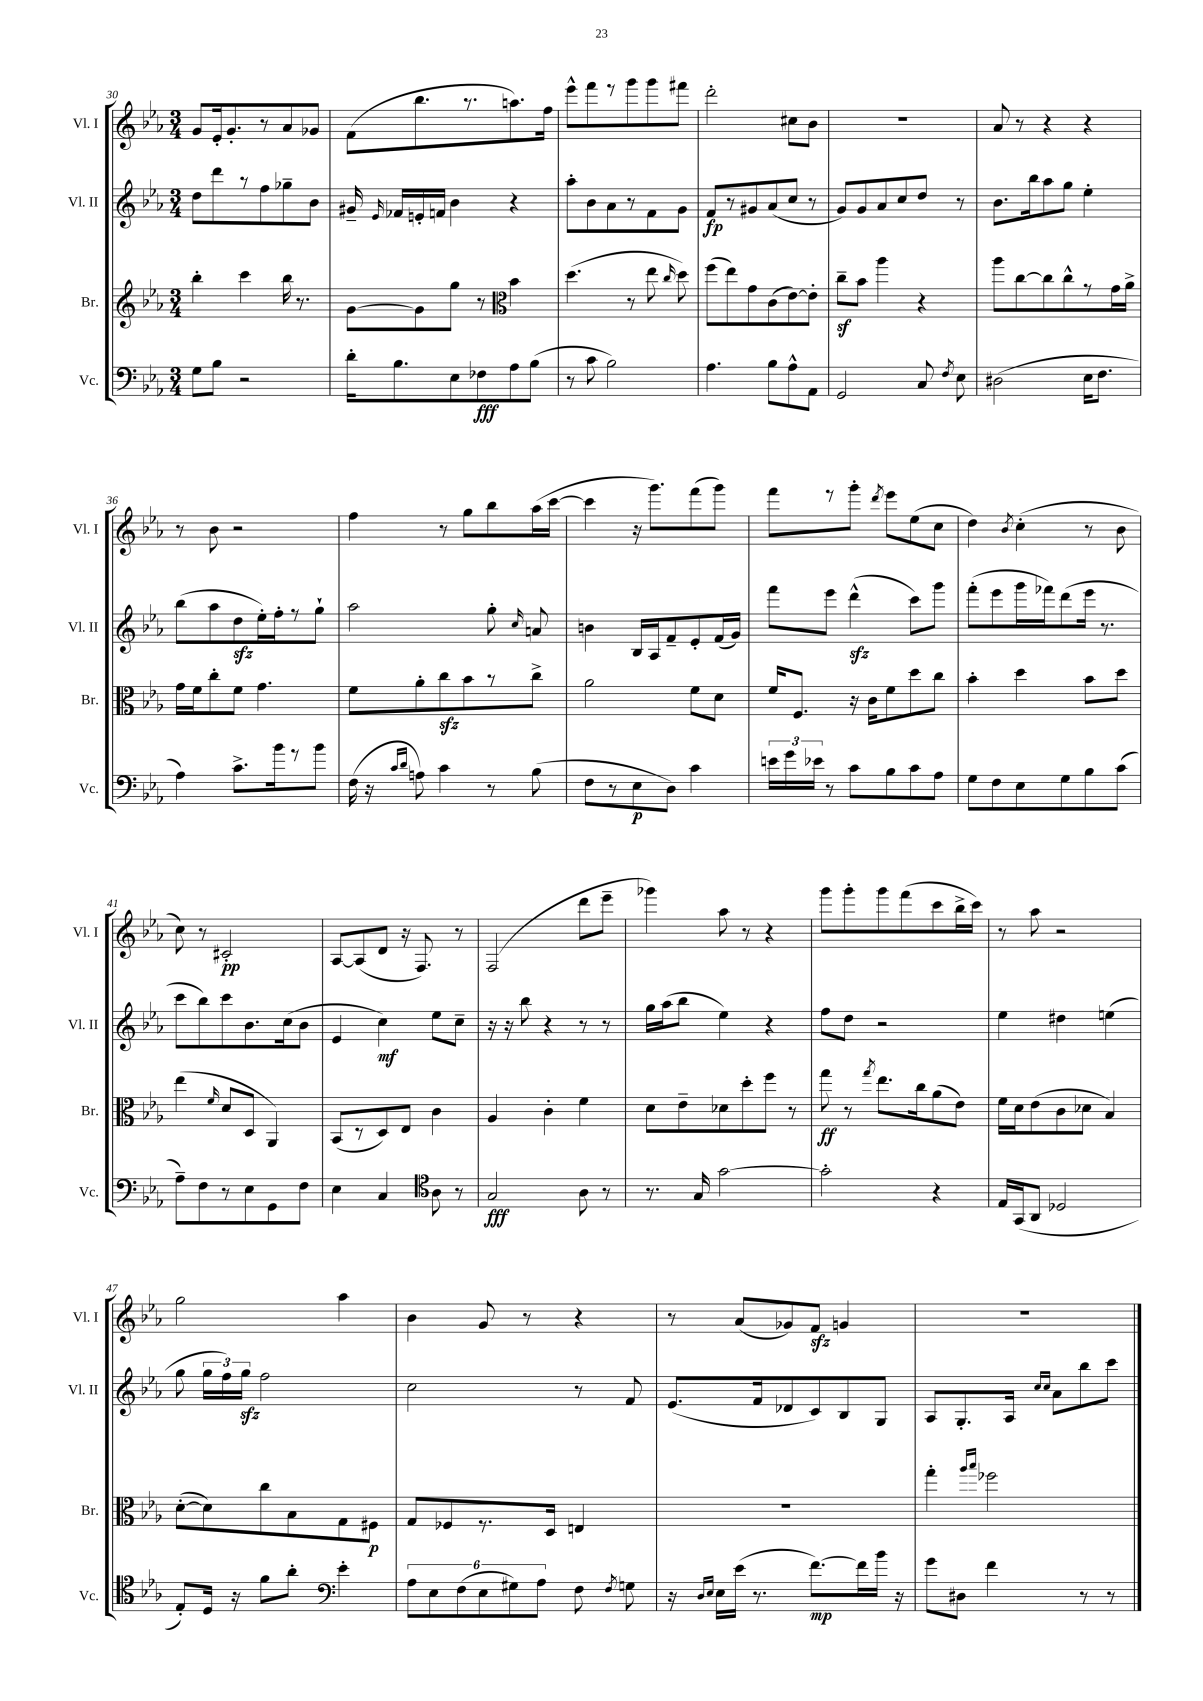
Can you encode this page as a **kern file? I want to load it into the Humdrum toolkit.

**kern	**dynam	**kern	**dynam	**kern	**dynam	**kern	**dynam
*part4	*part4	*part3	*part3	*part2	*part2	*part1	*part1
*staff4	*staff4	*staff3	*staff3	*staff2	*staff2	*staff1	*staff1
*I"Vc.	*	*I"Br.	*	*I"Vl. II	*	*I"Vl. I	*
*I'Vc.	*	*I'Br.	*	*I'Vl. II	*	*I'Vl. I	*
*clefF4	*	*clefG2	*	*clefG2	*	*clefG2	*
*k[b-e-a-]	*	*k[b-e-a-]	*	*k[b-e-a-]	*	*k[b-e-a-]	*
*M3/4	*	*M3/4	*	*M3/4	*	*M3/4	*
=30	=30	=30	=30	=30	=30	=30	=30
8G\L	.	4bb-'\	.	8dd\L	.	8g/L	.
8B-\J	.	.	.	8ddd\	.	16e-'/k	.
.	.	.	.	.	.	8.g'/	.
2r	.	4ccc\	.	8r	.	.	.
.	.	.	.	8ff\	.	8r	.
.	.	16bb-\	.	8gg-X~\	.	8a-/	.
.	.	8.r	.	.	.	.	.
.	.	.	.	8b-\J	.	8g-X/J	.
=31	=31	=31	=31	=31	=31	=31	=31
16d'\KL	.	[8g\L	.	16g#X~/	.	(8f\L	.
.	.	.	.	16qqe-/	.	.	.
8.B-\	.	.	.	16f-X/LL	.	.	.
.	.	8g\]	.	16en'/	.	8.bb-\	.
.	.	.	.	16fn/JJ	.	.	.
8E-\	.	8gg\J	.	4b-\	.	.	.
.	.	.	.	.	.	8.r	.
8F-X\	fff	8r	.	.	.	.	.
*	*	*clefC3	*	*	*	*	*
8A-\	.	4b-\	.	4r	.	8.aan\)	.
(8B-\J	.	.	.	.	.	.	.
.	.	.	.	.	.	16ff\Jk	.
=32	=32	=32	=32	=32	=32	=32	=32
8r	.	(4.dd\	.	8aa-'\L	.	8eee-^^\L	.
8c\	.	.	.	8b-\	.	8fff\	.
2B-\)	.	.	.	8a-\	.	8r	.
.	.	8r	.	8r	.	8ggg\	.
.	.	8ee-\	.	8f\	.	8ggg\	.
.	.	16qqcc/	.	.	.	.	.
.	.	8dd\)	.	8g\J	.	8fff#X\J	.
=33	=33	=33	=33	=33	=33	=33	=33
4.A-\	.	(8ff\L	.	8f/L	fp	2ddd'\	.
.	.	8ee-\)	.	8r	.	.	.
.	.	8g\	.	8g#X/	.	.	.
8B-\L	.	(8c\	.	(8a-/	.	.	.
8A-^^\	.	[8e-\)	.	8cc/J	.	8cc#X\L	.
8AA-\J	.	8e-'\J]	.	8r	.	8b-\J	.
=34	=34	=34	=34	=34	=34	=34	=34
2GG/	.	8ccz~\L	.	8g/L)	.	2.r	.
.	.	8b-\J	.	8g/	.	.	.
.	.	4aa-\	.	8a-/	.	.	.
.	.	.	.	8cc/	.	.	.
8C/	.	4r	.	8dd/J	.	.	.
8qF/	.	.	.	.	.	.	.
8E-\	.	.	.	8r	.	.	.
=35	=35	=35	=35	=35	=35	=35	=35
(2D#X\	.	8aa-\L	.	8.b-\L	.	8a-/	.
.	.	[8cc\	.	.	.	8r	.
.	.	.	.	16bb-\k	.	.	.
.	.	8cc\]	.	8aa-\	.	4r	.
.	.	8cc^^\	.	8gg\J	.	.	.
16E-\KL	.	8r	.	4ee-'\	.	4r	.
8.F\J	.	.	.	.	.	.	.
.	.	16g\L	.	.	.	.	.
.	.	16a-^\JJ	.	.	.	.	.
!!LO:LB:g=z
=36	=36	=36	=36	=36	=36	=36	=36
4A-\)	.	16g\LL	.	(8bb-\L	.	8r	.
.	.	16f\J	.	.	.	.	.
.	.	8cc'\	.	8aa-\	.	8b-\	.
8.c^\L	.	8f\J	.	8ddzz\	.	2r	.
.	.	4.g\	.	16ee-'\L)	.	.	.
16b-\k	.	.	.	16ff'\J	.	.	.
8r	.	.	.	8r	.	.	.
8b-\J	.	.	.	8gg`\J	.	.	.
=37	=37	=37	=37	=37	=37	=37	=37
(16F\	.	8f\L	.	2aa-\	.	4ff\	.
16r	.	.	.	.	.	.	.
16qqc/LL	.	.	.	.	.	.	.
16qqd/JJ	.	.	.	.	.	.	.
8An\)	.	8a-'\	.	.	.	.	.
4c\	.	8cczz\	.	.	.	8r	.
.	.	8b-\	.	.	.	8gg\L	.
8r	.	8r	.	8gg'\	.	8bb-\	.
.	.	.	.	16qqcc/	.	.	.
(8B-\	.	8cc^\J	.	8an/	.	(16aa-\L	.
.	.	.	.	.	.	[16ccc\JJ	.
=38	=38	=38	=38	=38	=38	=38	=38
8F\L	.	2a-\	.	4bn\	.	4ccc\]	.
8r	.	.	.	.	.	.	.
8E-\	p	.	.	16B-/LL	.	16r	.
.	.	.	.	16A-/J	.	8.ggg\L)	.
8D\J)	.	.	.	8f~/	.	.	.
4c\	.	8f\L	.	8e-'/	.	(8fff\	.
.	.	8d\J	.	(16f/L	.	8ggg\J)	.
.	.	.	.	16g/JJ)	.	.	.
=39	=39	=39	=39	=39	=39	=39	=39
24en\LL	.	16f/KL	.	8fff\L	.	8fff\L	.
24g\	.	.	.	.	.	.	.
.	.	8.F/J	.	.	.	.	.
24e-X\JJ	.	.	.	.	.	.	.
8r	.	.	.	8eee-\J	.	8r	.
8c\L	.	16r	.	(4dddzz^^\	.	8ggg'\J	.
.	.	16c\KL	.	.	.	.	.
.	.	.	.	.	.	8qddd/	.
8B-\	.	8f\	.	.	.	8eee-\L	.
8c\	.	8dd\	.	8ccc\L)	.	(8ee-\	.
8A-\J	.	8cc\J	.	8ggg\J	.	8cc\J	.
=40	=40	=40	=40	=40	=40	=40	=40
8G\L	.	4b-'\	.	(8fff'\L	.	4dd\)	.
8F\	.	.	.	8eee-\	.	.	.
.	.	.	.	.	.	8qb-/	.
8E-\	.	4dd\	.	16ggg\L	.	(4cc'\	.
.	.	.	.	16fff-X\J)	.	.	.
8G\	.	.	.	(8ddd\	.	.	.
8B-\	.	8b-\L	.	16eee-\Jk	.	8r	.
.	.	.	.	8.r	.	.	.
(8c\J	.	8dd\J	.	.	.	8b-\	.
!!LO:LB:g=z
=41	=41	=41	=41	=41	=41	=41	=41
8A-~\L)	.	(4ee-\	.	8ccc\L	.	8cc\)	.
8F\	.	.	.	8bb-\)	.	8r	.
.	.	16qqf/	.	.	.	.	.
8r	.	8d/L	.	8ccc\	.	2c#X'/	pp
8E-\	.	8D/J	.	8.b-\	.	.	.
8GG\	.	4AA-/)	.	.	.	.	.
.	.	.	.	(16cc\k	.	.	.
8F\J	.	.	.	8b-\J	.	.	.
=42	=42	=42	=42	=42	=42	=42	=42
4E-\	.	(8BB-/L	.	4e-/	.	[8A-/L	.
.	.	8r	.	.	.	(8A-/]	.
4C/	.	8D/)	.	4cc\)	mf	8d/J	.
.	.	8E-/J	.	.	.	16r	.
.	.	.	.	.	.	8.F/)	.
*clefC4	*	*	*	*	*	*	*
8A-\	.	4c\	.	8ee-\L	.	.	.
8r	.	.	.	8cc~\J	.	8r	.
=43	=43	=43	=43	=43	=43	=43	=43
2G/	fff	4A-/	.	16r	.	(2F/	.
.	.	.	.	16r	.	.	.
.	.	.	.	8bb-\	.	.	.
.	.	4c'\	.	4r	.	.	.
8A-\	.	4f\	.	8r	.	8ddd\L	.
8r	.	.	.	8r	.	8eee-~\J	.
=44	=44	=44	=44	=44	=44	=44	=44
8.r	.	8d\L	.	16gg\LL	.	4ggg-X\)	.
.	.	.	.	(16aa-\J	.	.	.
.	.	8e-~\	.	8bb-\J	.	.	.
16G/	.	.	.	.	.	.	.
[2g\	.	8d-X\	.	4ee-\)	.	8aa-\	.
.	.	8dd'\	.	.	.	8r	.
.	.	8ff\J	.	4r	.	4r	.
.	.	8r	.	.	.	.	.
=45	=45	=45	=45	=45	=45	=45	=45
2g'\]	.	8gg\	ff	8ff\L	.	8ggg\L	.
.	.	8r	.	8dd\J	.	8ggg'\	.
.	.	8qgg/	.	.	.	.	.
.	.	8.ee-\L	.	2r	.	8ggg\	.
.	.	.	.	.	.	(8fff\	.
.	.	16cc\k	.	.	.	.	.
4r	.	(8a-\	.	.	.	8ccc\	.
.	.	8e-\J)	.	.	.	16bb-^\L	.
.	.	.	.	.	.	16ccc\JJ)	.
=46	=46	=46	=46	=46	=46	=46	=46
16E-/LL	.	16f\LL	.	4ee-\	.	8r	.
(16GG/J	.	16d\J	.	.	.	.	.
8AA-/J	.	(8e-\	.	.	.	8aa-\	.
2D-X/	.	8c\	.	4dd#X\	.	2r	.
.	.	8d-X\J	.	.	.	.	.
.	.	4B-/)	.	(4een\	.	.	.
!!LO:LB:g=z
=47	=47	=47	=47	=47	=47	=47	=47
8E-'/L)	.	([8d'\L	.	8gg\	.	2gg\	.
16D/Jk	.	8d\])	.	24gg\LL	.	.	.
.	.	.	.	24ff\)	.	.	.
16r	.	.	.	.	.	.	.
.	.	.	.	24ggzz\JJ	.	.	.
8f\L	.	8cc\	.	2ff\	.	.	.
8a-'\J	.	8B-\	.	.	.	.	.
*clefF4	*	*	*	*	*	*	*
4e-'\	.	8G\	.	.	.	4aa-\	.
.	.	8F#X\J	p	.	.	.	.
=48	=48	=48	=48	=48	=48	=48	=48
12A-\L	.	8G/L	.	2cc\	.	4b-\	.
12E-\	.	.	.	.	.	.	.
.	.	8F-X/	.	.	.	.	.
(12F\	.	.	.	.	.	.	.
12E-\	.	8.r	.	.	.	8g/	.
12G#X\)	.	.	.	.	.	.	.
.	.	.	.	.	.	8r	.
12A-\J	.	.	.	.	.	.	.
.	.	16D/Jk	.	.	.	.	.
8F\	.	4En/	.	8r	.	4r	.
8qF/	.	.	.	.	.	.	.
8Gn\	.	.	.	8f/	.	.	.
=49	=49	=49	=49	=49	=49	=49	=49
16r	.	2.r	.	(8.e-/L	.	8r	.
16qqD/LL	.	.	.	.	.	.	.
16qqE-/JJ	.	.	.	.	.	.	.
16E-\LL	.	.	.	.	.	.	.
(16e-\JJ	.	.	.	.	.	(8a-/L	.
8.r	.	.	.	16f/k	.	.	.
.	.	.	.	8d-X/	.	8g-X/)	.
[8.f\L)	mp	.	.	8c/)	.	8fzz/J	.
.	.	.	.	8B-/	.	4gn/	.
16f\L]	.	.	.	.	.	.	.
16b-\JJ	.	.	.	8G/J	.	.	.
16r	.	.	.	.	.	.	.
=50	=50	=50	=50	=50	=50	=50	=50
8g\L	.	4gg'\	.	8A-/L	.	2.r	.
8D#X\J	.	.	.	8.G'/	.	.	.
.	.	16qqaa-/LL	.	.	.	.	.
.	.	16qqbb-/JJ	.	.	.	.	.
4f\	.	2ff-X\	.	.	.	.	.
.	.	.	.	16A-/Jk	.	.	.
.	.	.	.	16qqcc/LL	.	.	.
.	.	.	.	16qqcc/JJ	.	.	.
.	.	.	.	8a-\L	.	.	.
8r	.	.	.	8bb-\	.	.	.
8r	.	.	.	8ccc\J	.	.	.
==	==	==	==	==	==	==	==
*-	*-	*-	*-	*-	*-	*-	*-
